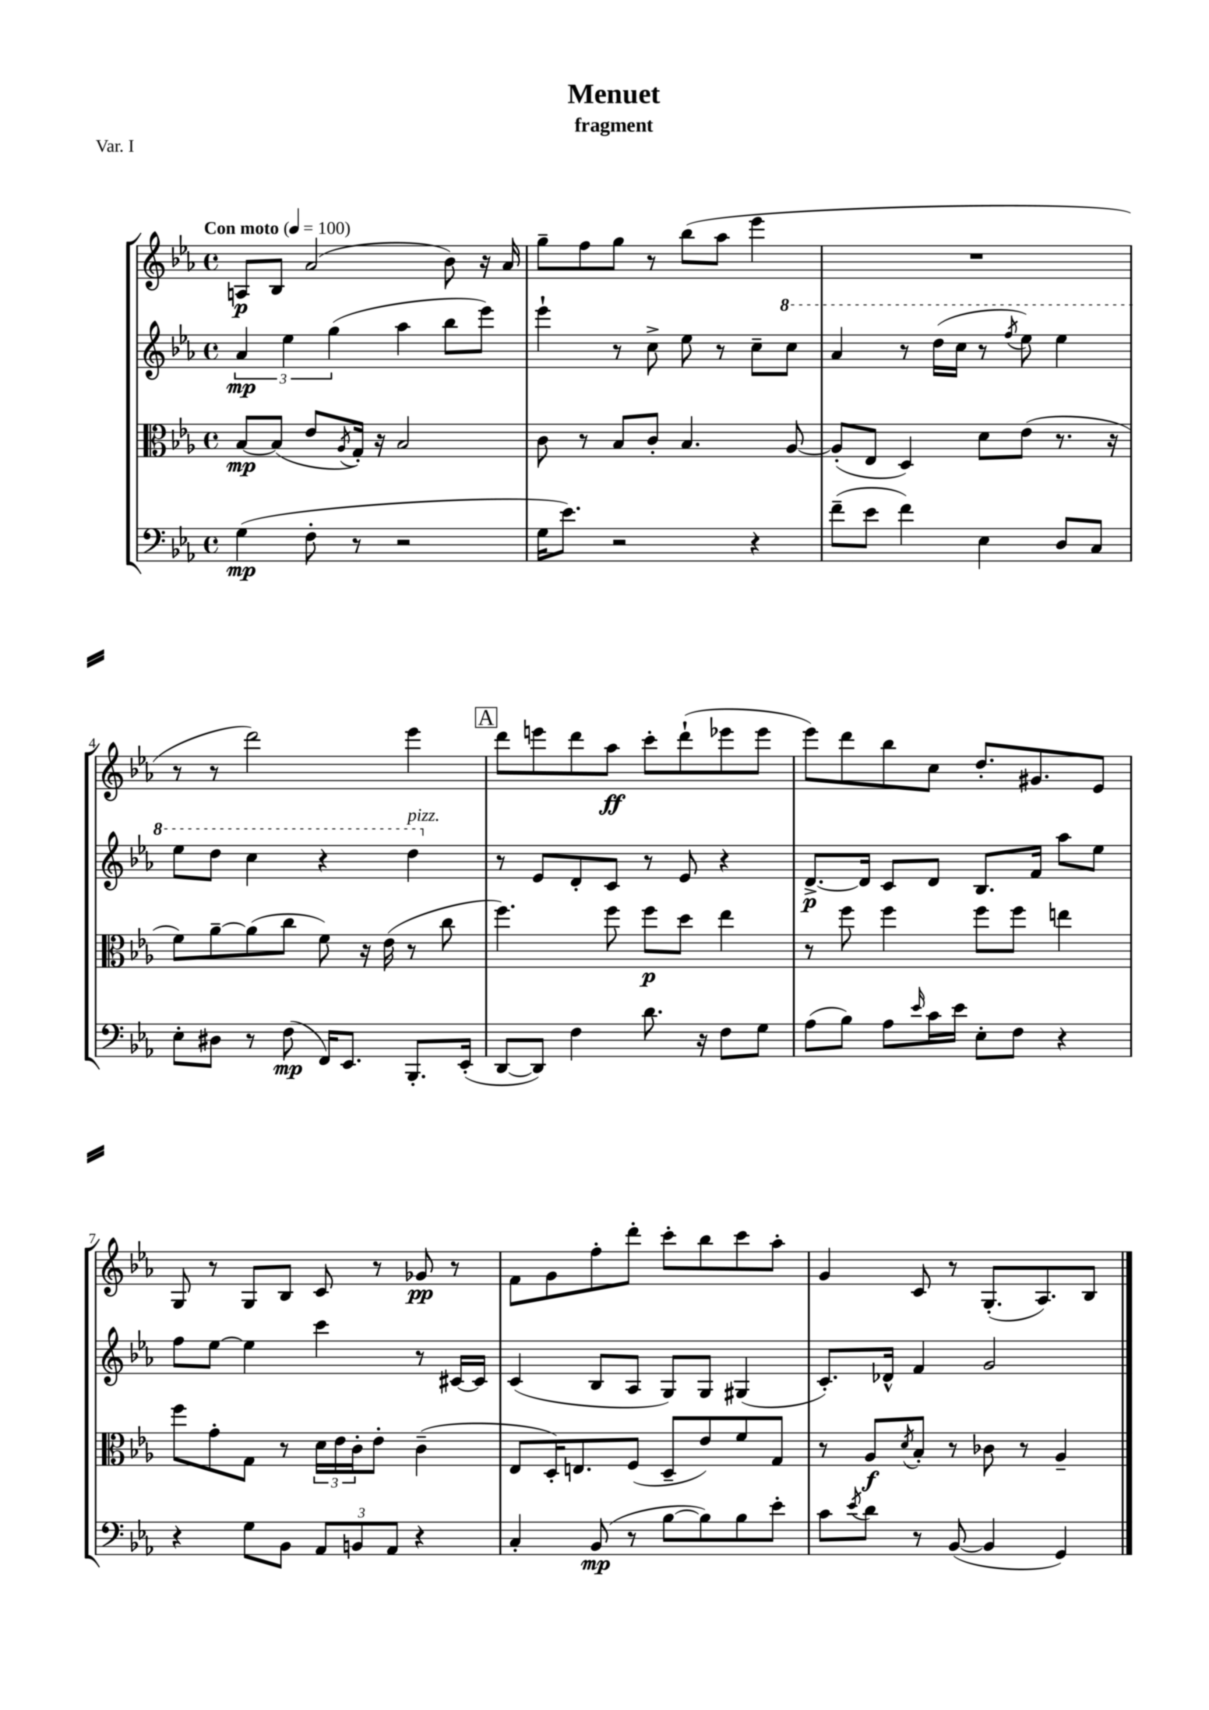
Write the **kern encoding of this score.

**kern	**dynam	**kern	**dynam	**kern	**dynam	**kern	**dynam
*part4	*part4	*part3	*part3	*part2	*part2	*part1	*part1
*staff4	*staff4	*staff3	*staff3	*staff2	*staff2	*staff1	*staff1
*clefF4	*	*clefC3	*	*clefG2	*	*clefG2	*
*k[b-e-a-]	*	*k[b-e-a-]	*	*k[b-e-a-]	*	*k[b-e-a-]	*
*M4/4	*	*M4/4	*	*M4/4	*	*M4/4	*
*met(c)	*	*met(c)	*	*met(c)	*	*met(c)	*
*MM100	*	*MM100	*	*MM100	*	*MM100	*
=1	=1	=1	=1	=1	=1	=1	=1
!	!	!	!	!	!	!LO:TX:a:B:t=Con moto	!
(4G\	mp	[8B-/L	mp	6a-/	mp	8An/L	p
.	.	(8B-/J]	.	.	.	8B-/J	.
.	.	.	.	6ee-\	.	.	.
8F'\	.	8e-/L	.	.	.	(2a-/	.
.	.	.	.	(6gg\	.	.	.
.	.	8qA-/	.	.	.	.	.
8r	.	16G'/Jk)	.	.	.	.	.
.	.	16r	.	.	.	.	.
2r	.	2B-/	.	4aa-\	.	.	.
.	.	.	.	8bb-\L	.	8b-\)	.
.	.	.	.	8eee-\J)	.	16r	.
.	.	.	.	.	.	16a-/	.
=2	=2	=2	=2	=2	=2	=2	=2
16G\KL	.	8c\	.	4eee-`\	.	8gg~\L	.
8.e-\J)	.	.	.	.	.	.	.
.	.	8r	.	.	.	8ff\	.
2r	.	8B-/L	.	8r	.	8gg\J	.
.	.	8c'/J	.	8cc^\	.	8r	.
.	.	4.B-/	.	8ee-\	.	(8bb-\L	.
.	.	.	.	8r	.	8aa-\J	.
4r	.	.	.	8cc~\L	.	4eee-\	.
*	*	*	*	*8va	*	*	*
.	.	[8A-/	.	8ccc\J	.	.	.
=3	=3	=3	=3	=3	=3	=3	=3
(8f~\L	.	(8A-'/L]	.	4aa-/	.	1r	.
8e-\J	.	8E-/J	.	.	.	.	.
4f\)	.	4D/)	.	8r	.	.	.
.	.	.	.	(16ddd\LL	.	.	.
.	.	.	.	16ccc\JJ	.	.	.
4E-\	.	8d\L	.	8r	.	.	.
.	.	.	.	8qfff/	.	.	.
.	.	(8e-\J	.	8eee-\)	.	.	.
8D/L	.	8.r	.	4eee-\	.	.	.
8C/J	.	.	.	.	.	.	.
.	.	16r	.	.	.	.	.
!!LO:LB:g=z
=4	=4	=4	=4	=4	=4	=4	=4
8E-'\L	.	8f\L)	.	8eee-\L	.	8r	.
8D#X\J	.	[8a-~\	.	8ddd\J	.	8r	.
8r	.	(8a-\]	.	4ccc\	.	2ddd\)	.
(8F\	mp	8cc\J	.	.	.	.	.
16FF/KL)	.	8f\)	.	4r	.	.	.
8.EE-/J	.	.	.	.	.	.	.
.	.	16r	.	.	.	.	.
.	.	(16e-\	.	.	.	.	.
!	!	!	!	!LO:TX:a:i:t=pizz.	!	!	!
8.BBB-'/L	.	8r	.	4ddd\	.	4eee-\	.
.	.	8cc\	.	.	.	.	.
(16EE-'/Jk	.	.	.	.	.	.	.
!!LO:REH:place=s1:t=A
=5	=5	=5	=5	=5	=5	=5	=5
*	*	*	*	*X8va	*	*	*
[8DD/L	.	4.ff\)	.	8r	.	8ddd\L	.
8DD/J])	.	.	.	8e-/L	.	8eeen\	.
4F\	.	.	.	8d'/	.	8ddd\	.
.	.	8ff\	.	8c/J	.	8aa-\J	ff
8.d\	.	8ff\L	p	8r	.	8ccc'\L	.
.	.	8dd\J	.	8e-/	.	(8ddd`\	.
16r	.	.	.	.	.	.	.
8F\L	.	4ee-\	.	4r	.	8eee-X\	.
8G\J	.	.	.	.	.	8eee-\J	.
=6	=6	=6	=6	=6	=6	=6	=6
(8A-\L	.	8r	.	[8.d^/L	p	8eee-\L)	.
8B-\J)	.	8ff\	.	.	.	8ddd\	.
.	.	.	.	16d/Jk]	.	.	.
8A-\L	.	4ff\	.	8c/L	.	8bb-\	.
16qqe-/	.	.	.	.	.	.	.
16c\L	.	.	.	8d/J	.	8cc\J	.
16e-\JJ	.	.	.	.	.	.	.
8E-'\L	.	8ff\L	.	8.B-/L	.	8.dd'/L	.
8F\J	.	8ff\J	.	.	.	.	.
.	.	.	.	16f/Jk	.	8.g#X/	.
4r	.	4een\	.	8aa-\L	.	.	.
.	.	.	.	8ee-\J	.	8e-/J	.
!!LO:LB:g=z
=7	=7	=7	=7	=7	=7	=7	=7
4r	.	8ff\L	.	8ff\L	.	8G/	.
.	.	8g'\	.	[8ee-\J	.	8r	.
8G\L	.	8G\J	.	4ee-\]	.	8G/L	.
8BB-\J	.	8r	.	.	.	8B-/J	.
12AA-/L	.	24d\LL	.	4ccc\	.	8c/	.
.	.	24e-\	.	.	.	.	.
12BBn/	.	24c'\J	.	.	.	.	.
.	.	8e-'\J	.	.	.	8r	.
12AA-/J	.	.	.	.	.	.	.
4r	.	(4c~\	.	8r	.	8g-X/	pp
.	.	.	.	[16c#X/LL	.	8r	.
.	.	.	.	16c#/JJ]	.	.	.
=8	=8	=8	=8	=8	=8	=8	=8
4C'/	.	8E-/L	.	(4c/	.	8f\L	.
.	.	16D'/K)	.	.	.	8g\	.
.	.	8.En/	.	.	.	.	.
(8BB-/	mp	.	.	8B-/L	.	8ff'\	.
8r	.	(8F/J	.	8A-/J	.	8ddd'\J	.
[8B-\L	.	8D~/L	.	8G/L)	.	8ccc'\L	.
8B-\])	.	8e-/)	.	8G/J	.	8bb-\	.
8B-\	.	8f/	.	(4G#X/	.	8ccc\	.
8e-'\J	.	8G/J	.	.	.	8aa-'\J	.
=9	=9	=9	=9	=9	=9	=9	=9
8c\L	.	8r	.	8.c'/L)	.	4g/	.
8qe-/	.	.	.	.	.	.	.
8d\J	.	8A-/L	f	.	.	.	.
.	.	.	.	16d-X^^/Jk	.	.	.
.	.	8qd/	.	.	.	.	.
8r	.	8B-'/J	.	4f/	.	8c/	.
([8BB-/	.	8r	.	.	.	8r	.
4BB-/]	.	8c-X\	.	2g/	.	(8.G'/L	.
.	.	8r	.	.	.	.	.
.	.	.	.	.	.	8.A-/)	.
4GG/)	.	4A-~/	.	.	.	.	.
.	.	.	.	.	.	8B-/J	.
==	==	==	==	==	==	==	==
*-	*-	*-	*-	*-	*-	*-	*-
